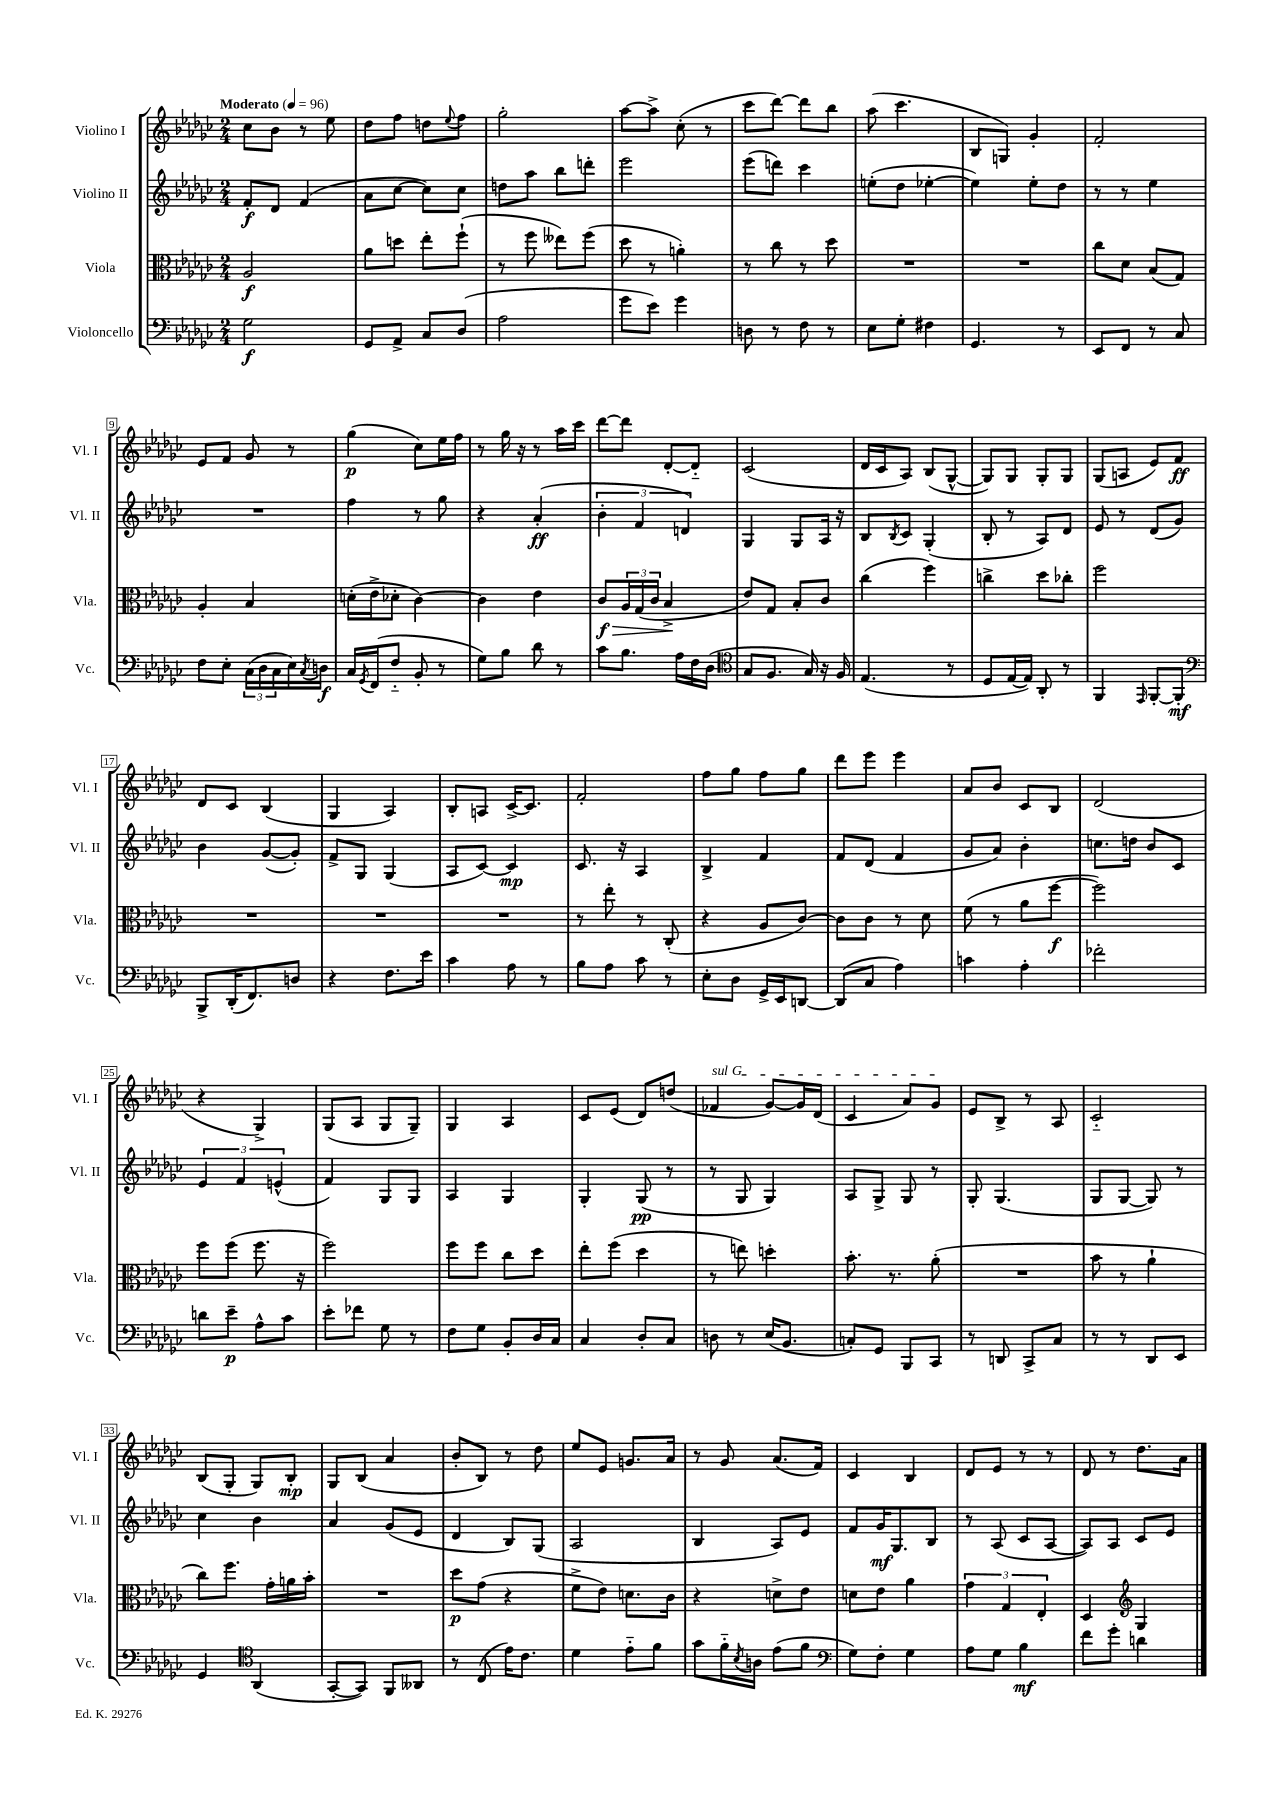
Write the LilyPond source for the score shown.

<<
\new StaffGroup <<
\new Staff = "s0" \with { instrumentName = "Violino I" shortInstrumentName = "Vl. I" } {
    \clef treble \key ges \major \numericTimeSignature \time 2/4 \tempo "Moderato" 4 = 96
    ces''8 bes'8 r8 ees''8 |
    des''8 f''8 d''8 \appoggiatura { ees''8 } f''8 |
    ges''2-. |
    aes''8~ aes''8-> ces''8-.( r8 |
    ces'''8 des'''8~) des'''8 bes''8 |
    aes''8( ces'''4. |
    bes8 g8) ges'4-. |
    f'2-. |
    ees'8 f'8 ges'8 r8 |
    ges''4\p( ces''8) ees''16 f''16 |
    r8 ges''16 r16 r8 aes''16 ces'''16 |
    des'''8~ des'''8 des'8~-. des'8-_ |
    ces'2( |
    des'16 ces'16 aes8) bes8( ges8~-^ |
    ges8) ges8 ges8-. ges8 |
    ges8( a8 ees'8) f'8\ff |
    des'8 ces'8 bes4( |
    ges4 aes4) |
    bes8-. a8 ces'16~-> ces'8. |
    f'2-. |
    f''8 ges''8 f''8 ges''8 |
    des'''8 ees'''8 ees'''4 |
    aes'8 bes'8 ces'8 bes8 |
    des'2( |
    r4 ges4->) |
    ges8( aes8 ges8 ges8--) |
    ges4 aes4 |
    ces'8 ees'8( des'8) d''8( |
    \once \override TextSpanner.bound-details.left.text = \markup { \italic "sul G" } fes'4\startTextSpan ges'8~) ges'16 des'16( |
    ces'4 aes'8) ges'8\stopTextSpan |
    ees'8 bes8-> r8 aes8 |
    ces'2-_ |
    bes8( ges8-. ges8) bes8-.\mp |
    ges8 bes8( aes'4 |
    bes'8-. bes8) r8 des''8 |
    ees''8 ees'8 g'8. aes'16 |
    r8 ges'8 aes'8.( f'16) |
    ces'4 bes4 |
    des'8 ees'8 r8 r8 |
    des'8 r8 des''8. aes'16 \bar "|." |
}
\new Staff = "s1" \with { instrumentName = "Violino II" shortInstrumentName = "Vl. II" } {
    \clef treble \key ges \major \numericTimeSignature \time 2/4
    f'8-.\f des'8 f'4( |
    aes'8 ces''8~ ces''8) ces''8 |
    d''8 aes''8 bes''8 d'''8-. |
    ees'''2 |
    ees'''8( d'''8) ces'''4 |
    e''8-.( des''8 ees''4~-. |
    ees''4) ees''8-. des''8 |
    r8 r8 ees''4 |
    R2 |
    f''4 r8 ges''8 |
    r4 aes'4-.\ff( |
    \tuplet 3/2 { bes'4-. f'4 d'4) } |
    ges4 ges8 aes16 r16 |
    bes8 \acciaccatura { bes8 } ces'8 ges4-.( |
    bes8-. r8 aes8) des'8 |
    ees'8 r8 des'8( ges'8) |
    bes'4 ges'8~( ges'8-.) |
    f'8-> ges8 ges4( |
    aes8 ces'8~) ces'4\mp |
    ces'8. r16 aes4 |
    bes4-> f'4 |
    f'8 des'8( f'4 |
    ges'8 aes'8) bes'4-. |
    c''8. d''16 bes'8 ces'8 |
    \tuplet 3/2 { ees'4 f'4 e'4-^( } |
    f'4) ges8 ges8 |
    aes4 ges4 |
    ges4-. ges8\pp( r8 |
    r8 ges8 ges4) |
    aes8 ges8-> ges8 r8 |
    ges8-. ges4.( |
    ges8 ges8~ ges8) r8 |
    ces''4 bes'4 |
    aes'4 ges'8( ees'8 |
    des'4 bes8) ges8( |
    aes2 |
    bes4 aes8) ees'8 |
    f'8 ges'16\mf ges8. bes8 |
    r8 aes8( ces'8 aes8~ |
    aes8) aes8 ces'8 ees'8 \bar "|." |
}
\new Staff = "s2" \with { instrumentName = "Viola" shortInstrumentName = "Vla." } {
    \clef alto \key ges \major \numericTimeSignature \time 2/4
    aes2\f |
    aes'8 d''8 ees''8-. f''8-!( |
    r8 f''8 eeses''8) f''8( |
    des''8 r8 a'4-.) |
    r8 ces''8 r8 des''8 |
    R2 |
    R2 |
    ces''8 des'8 bes8( ges8) |
    aes4-. bes4 |
    d'16-.( ees'16-> des'8-. ces'4~) |
    ces'4 ees'4 |
    ces'8\f\> \tuplet 3/2 { aes16 ges16( ces'16 } bes4->\! |
    ees'8) ges8 bes8-. ces'8 |
    ces''4( f''4) |
    c''4-> des''8 ces''8-. |
    f''2 |
    R2 |
    R2 |
    R2 |
    r8 ees''8-. r8 ces8-.( |
    r4 aes8 ces'8~) |
    ces'8 ces'8 r8 des'8 |
    f'8( r8 aes'8 f''8~\f |
    f''2) |
    f''8 f''8( f''8. r16 |
    f''2) |
    f''8 f''8 ces''8 des''8 |
    ees''8-. f''8( des''4 |
    r8 e''8) d''4-. |
    bes'8.-. r8. aes'8-.( |
    R2 |
    bes'8 r8 aes'4-! |
    ces''8) f''8. ges'16-. a'16 bes'16-. |
    R2 |
    des''8\p ges'8( r4 |
    f'8-> ees'8) d'8. ces'16 |
    r4 d'8-> ees'8 |
    d'8 ees'8 aes'4 |
    \tuplet 3/2 { ges'4 ges4 ees4-. } |
    des4 \clef treble ges4 \bar "|." |
}
\new Staff = "s3" \with { instrumentName = "Violoncello" shortInstrumentName = "Vc." } {
    \clef bass \key ges \major \numericTimeSignature \time 2/4
    ges2\f |
    ges,8 aes,8-> ces8 des8( |
    aes2 |
    ges'8 ees'8) ges'4 |
    d8 r8 f8 r8 |
    ees8 ges8-. fis4 |
    ges,4. r8 |
    ees,8 f,8 r8 ces8 |
    f8 ees8-. \tuplet 3/2 { ces16( des16 ces16 } ees16) \acciaccatura { ces8 } d16\f |
    ces16 \acciaccatura { ges,8 } f,16( f8-_ bes,8-. r8 |
    ges8) bes8 des'8 r8 |
    ces'8 bes8. aes16 f16 des16( |
    \clef tenor ges8 f8. ges16) r16 f16 |
    ees4.( r8 |
    des8 ees16~ ees16) aes,8-. r8 |
    f,4 \grace { ees,16 } f,8~-. f,8-.\mf |
    \clef bass bes,,8-> des,16-.( f,8.) d8 |
    r4 f8. ees'16 |
    ces'4 aes8 r8 |
    bes8 aes8 ces'8 r8 |
    ees8-. des8 ges,16-> ees,16 d,8~ |
    d,8( ces8 aes4) |
    c'4 aes4-. |
    fes'2-. |
    d'8 ees'8--\p aes8-^ ces'8 |
    ees'8-. fes'8 ges8 r8 |
    f8 ges8 bes,8-. des16 ces16 |
    ces4 des8-. ces8 |
    d8 r8 ees16( bes,8. |
    c8-.) ges,8 bes,,8 ces,8 |
    r8 d,8 ces,8-> ces8 |
    r8 r8 des,8 ees,8 |
    ges,4 \clef tenor aes,4( |
    ges,8~-. ges,8) f,8 aeses,8 |
    r8 ces8( ees'16) ces'8. |
    des'4 ees'8-_ f'8 |
    ges'8 f'16-_ \acciaccatura { bes8 } a16 ees'8( f'8 |
    \clef bass ges8) f8-. ges4 |
    aes8 ges8 bes4\mf |
    f'8 ges'8-. d'4 \bar "|." |
}
>>
>>
\layout { \context { \Score \override BarNumber.stencil = #(make-stencil-boxer 0.1 0.3 ly:text-interface::print) } }
